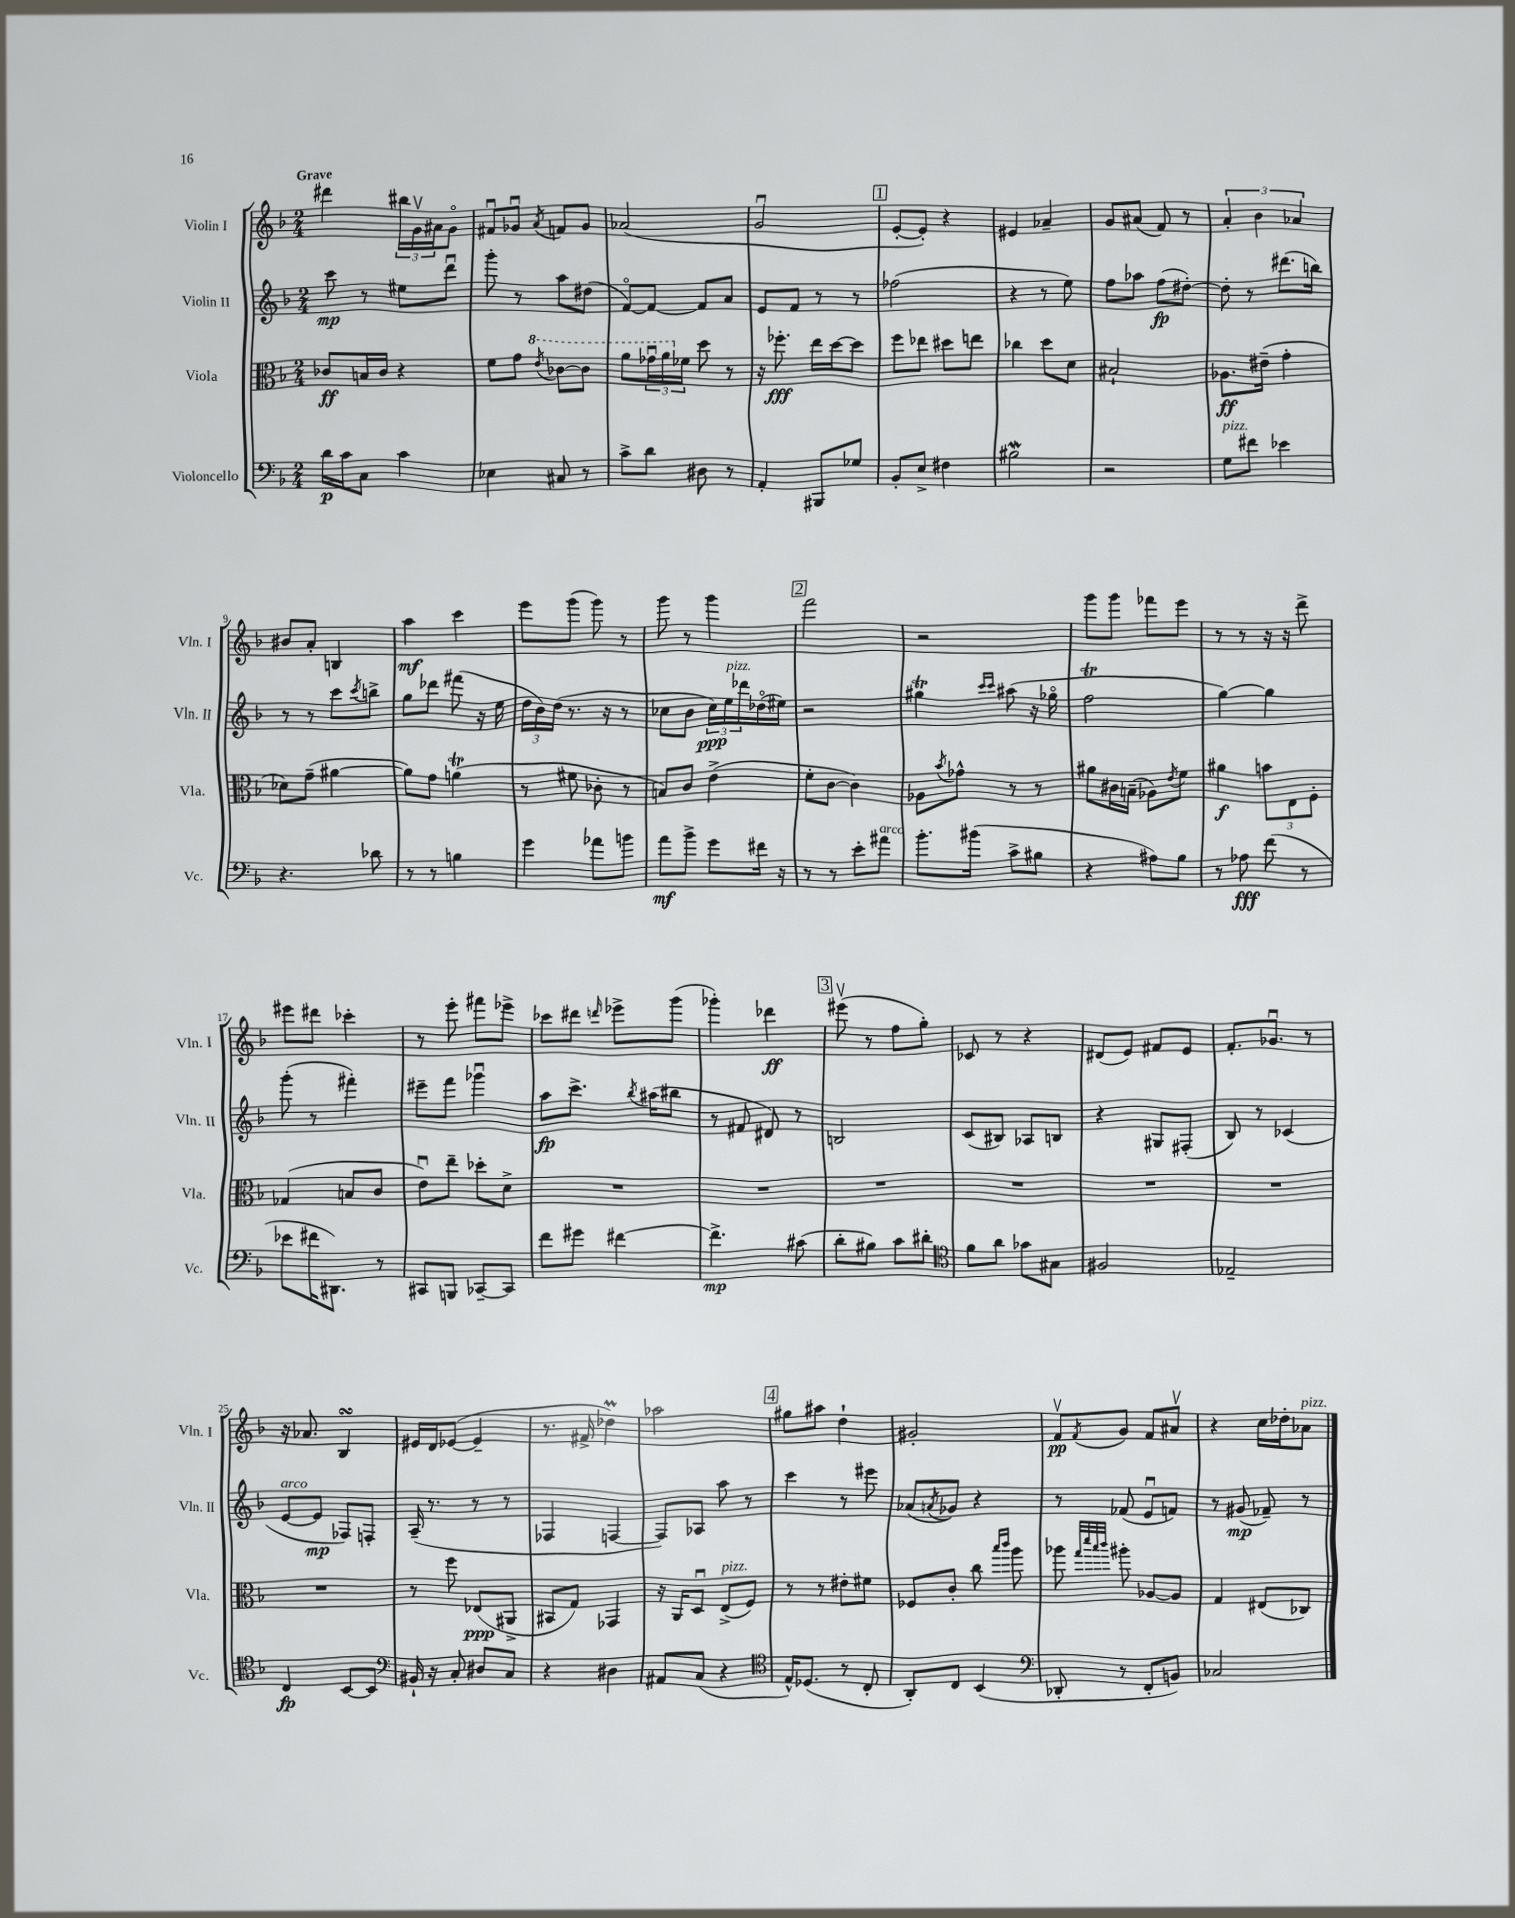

**kern	**kern	**kern	**kern
*staff4	*staff3	*staff2	*staff1
*clefF4	*clefC3	*clefG2	*clefG2
*k[b-]	*k[b-]	*k[b-]	*k[b-]
*M2/4	*M2/4	*M2/4	*M2/4
16d\LL	8c-/L	8ccc\	4ddd#\
16c\J	.	.	.
8C\J	16B/L	8r	.
.	16c-/JJ	.	.
4c\	4r	8ee#\L	24bb#\LL
.	.	.	24gv\
.	.	.	24a#\J
.	.	8dddu\J	8go\J
=	=	=	=
4E-\	8f\L	8ggg'\	8f#u/L
.	8g\J	8r	8g-u/J
.	8qee/	.	8qa/
8C#/	[8cc-\L	8aa\L	8f/L
8r	8cc-\]J	(8dd#\J	8g-/J
=	=	=	=
8c^\L	8aa\L	[8fo/L)	(2a-/
8d\J	24gg-u\L	8f/_J	.
.	24aa\	.	.
.	24f-\JJ	.	.
8D#\	8dd\	8f/]L	.
8r	8r	8a/J	.
=	=	=	=
4AA'/	16r	8e/L	2gu/
.	8.ff-'\	.	.
.	.	8f/J	.
8BBB#/L	16ee\LL	8r	.
.	[16dd\J	.	.
8G-/J	8dd\]J	8r	.
=	=	=	=
8BB-'/L	8ff\L	(2ff-\	[8e'/L
8E^/J	8ee-\J	.	8e'/]J)
4F#\	8dd#\L	.	4r
.	8ee\J	.	.
=	=	=	=
2B#\	4cc-\	4r	4e#/
.	8dd\L	8r	4a-~/
.	8d\J	8ee\)	.
=	=	=	=
2r	2B#`/	8ff\L	8g/L
.	.	8aa-\J	(8a#/J
.	.	(8ff\L	8f/)
.	.	[8dd#'\J)	8r
=	=	=	=
8G\L	8.A-\L	8dd#'\]	6a'/
8f#\J	.	8r	.
.	.	.	6b-\
.	(16e#~\Jk	.	.
4e-\	4g'\	(8.ddd#\L	.
.	.	.	6a-/
.	.	16bb\Jk)	.
=	=	=	=
4.r	8d-\L)	8r	8b#/L
.	(8g~\J	8r	8a'/J
.	[4a#\	8ccc\L	4B/
.	.	8qccc/	.
8d-\	.	8bb^\J	.
=	=	=	=
8r	8a#\]L)	8gg\L	4aa\
8r	8g\J	8ddd-\J	.
4B\	(4a\	(8fff#\	4ccc\
.	.	16r	.
.	.	16ee\	.
=	=	=	=
4g\	8r	24dd\LL	8eee\L
.	.	24b-\)	.
.	.	(24dd\JJ	.
.	8f#\	8.r	(8ggg\J
8a-\L	8c-'\	.	8ggg\)
.	.	16r	.
8b\J	8r	8r	8r
=	=	=	=
8a\L	8B/L)	8cc-\L	8ggg\
8b-^\J	8c/J	8b-\J	8r
8g\L	(4e^\	24cc-\LL)	4ggg\
.	.	24ee\	.
.	.	24ddd-\	.
16f#\Jk	.	(16dd-o\	.
16r	.	16ee#\JJ)	.
=	=	=	=
8r	8f'\L	2r	2fff\
8r	[8c\J	.	.
8e'\L	4c\])	.	.
8a#\J	.	.	.
=	=	=	=
8.b-'\L	8A-\L	4gg#\	2r
.	8qb-/	.	.
.	8g-^^\J	.	.
(16b#\Jk	.	.	.
.	.	16qqccc/LL	.
.	.	16qqccc/JJ	.
8c^\L	8r	(8aa#\	.
8B#\J	8r	16r	.
.	.	16gg-o\	.
=	=	=	=
4r	8a#\L	2ff\	8ggg\L
.	16c#\L	.	8ggg\J
.	(16B~\JJ	.	.
8A#\L)	8A-\L)	.	8fff-\L
.	8qe/	.	.
8B-\J	8f\J	.	8eee\J
=	=	=	=
8r	4a#\	[4gg\)	8r
8A-\	.	.	8r
(8f\	12b\L	4gg\]	16r
.	.	.	16r
.	12E\	.	.
8r	.	.	8ddd^\
.	12F'\J	.	.
=	=	=	=
8e-\L	(4G-/	(8ggg'\	8eee#\L
16f#\K	.	8r	8ddd#\J
8.DD#\J)	.	.	.
.	8B/L	4fff#'\)	4ccc-'\
8r	8c/J	.	.
=	=	=	=
8CC#/L	8eu\L)	8eee#~\L	8r
8BBB/J	8ee~\J	8fff\J	8eee'\
[8CC-~/L	8dd-'\L	4ggg-u\	8fff#\L
8CC-/]J	8d^\J	.	8eee-^\J
=	=	=	=
8f\L	2r	8aa\L	8ccc-\L
8g#\J	.	8.ccc^\J	8ddd#\J
.	.	.	16qqddd/
[4f#\	.	.	8eee-^\L
.	.	8qbb-/	.
.	.	(16aa#\LK	.
.	.	8bb#\J	(8ggg\J
=	=	=	=
4.f#^\]	2r	8r	4ggg-'\)
.	.	8f#/	.
.	.	8d#/)	4ddd-\
(8c#\	.	8r	.
=	=	=	=
8d'\L	2r	2B/	(8eee#v\
8B#\J)	.	.	8r
8c\L	.	.	8ff\L
8d#'\J	.	.	8gg'\J)
=	=	=	=
*clefC4	*	*	*
8f\L	2r	(8c/L	8c-/
8a\J	.	8B#/J)	8r
8g-\L	.	8A-/L	4r
8G#\J	.	8B/J	.
=	=	=	=
2F#/	2r	4r	(8d#/L
.	.	.	8e/J)
.	.	8G#/L	8f#/L
.	.	(8F#'/J	8e/J
=	=	=	=
2E-~/	2r	8B-/)	8.f'/L
.	.	8r	.
.	.	.	8.g-u/J
.	.	(4c-/	.
.	.	.	8r
=	=	=	=
4C/	2r	[8e/L	16r
.	.	.	8.a-/
.	.	8e/]J	.
[8BB-/L	.	8F-/L)	4B-/
8BB-/]J	.	8F'/J	.
=	=	=	=
*clefF4	*	*	*
16BB#`/	8r	(16A~/	16e#/LL
16r	.	8.r	16d/J
8C'/	8ff\	.	([8e-/J
8D#/L	(8E-/L	8r	4e-~/]
8C/J	8AA#^/J	8r	.
=	=	=	=
4r	8BB#/L	4F-/	8.r
.	8G/J)	.	.
.	.	.	16f#^/
4D#\	4GG-/	[4F/	4dd-\)
=	=	=	=
8AA#/L	16r	8F/]L)	2aa-\
.	16AA/LK	.	.
(8C/J	8Du/J	8A-/J	.
4r	(8E^/L	8aa\	.
.	8F/J)	8r	.
=	=	=	=
*clefC4	*	*	*
16E^^/LK)	8r	4ccc\	8gg#\L
(8.D-/J	.	.	.
.	8r	.	8aa#\J
8r	8e#'\L	8r	4dd`\
8C'/	8f#\J	8eee#\	.
=	=	=	=
8AA'/L)	8F-/L	(8a-/L	2g#'/
.	.	8qa/	.
8C/J	8c'/J	8g-/J)	.
(4BB-/	8cc\	4r	.
.	16qqbb-/LL	.	.
.	16qqccc/JJ	.	.
.	8aa\	.	.
=	=	=	=
*clefF4	*	*	*
8DD-'/	8aa-\	8r	8fv/L
.	32qqgg/LLL	.	.
.	32qqddd/	.	.
.	32qqbb-/	.	.
.	32qqccc/JJJ	.	8qf/
8r	8aa#'\	(8f-/	8g/J
8FF'/L	[8A-/L	8eu/L	8f/L
8BB/J)	8A-/]J	8f/J)	8a#v/J
=	=	=	=
2C-/	4G/	8r	4r
.	.	(8g#/	.
.	(8E#/L	8f-~/)	16cc\LL
.	.	.	16dd-'\J
.	8C-/J)	8r	8a-\J
==	==	==	==
*-	*-	*-	*-
